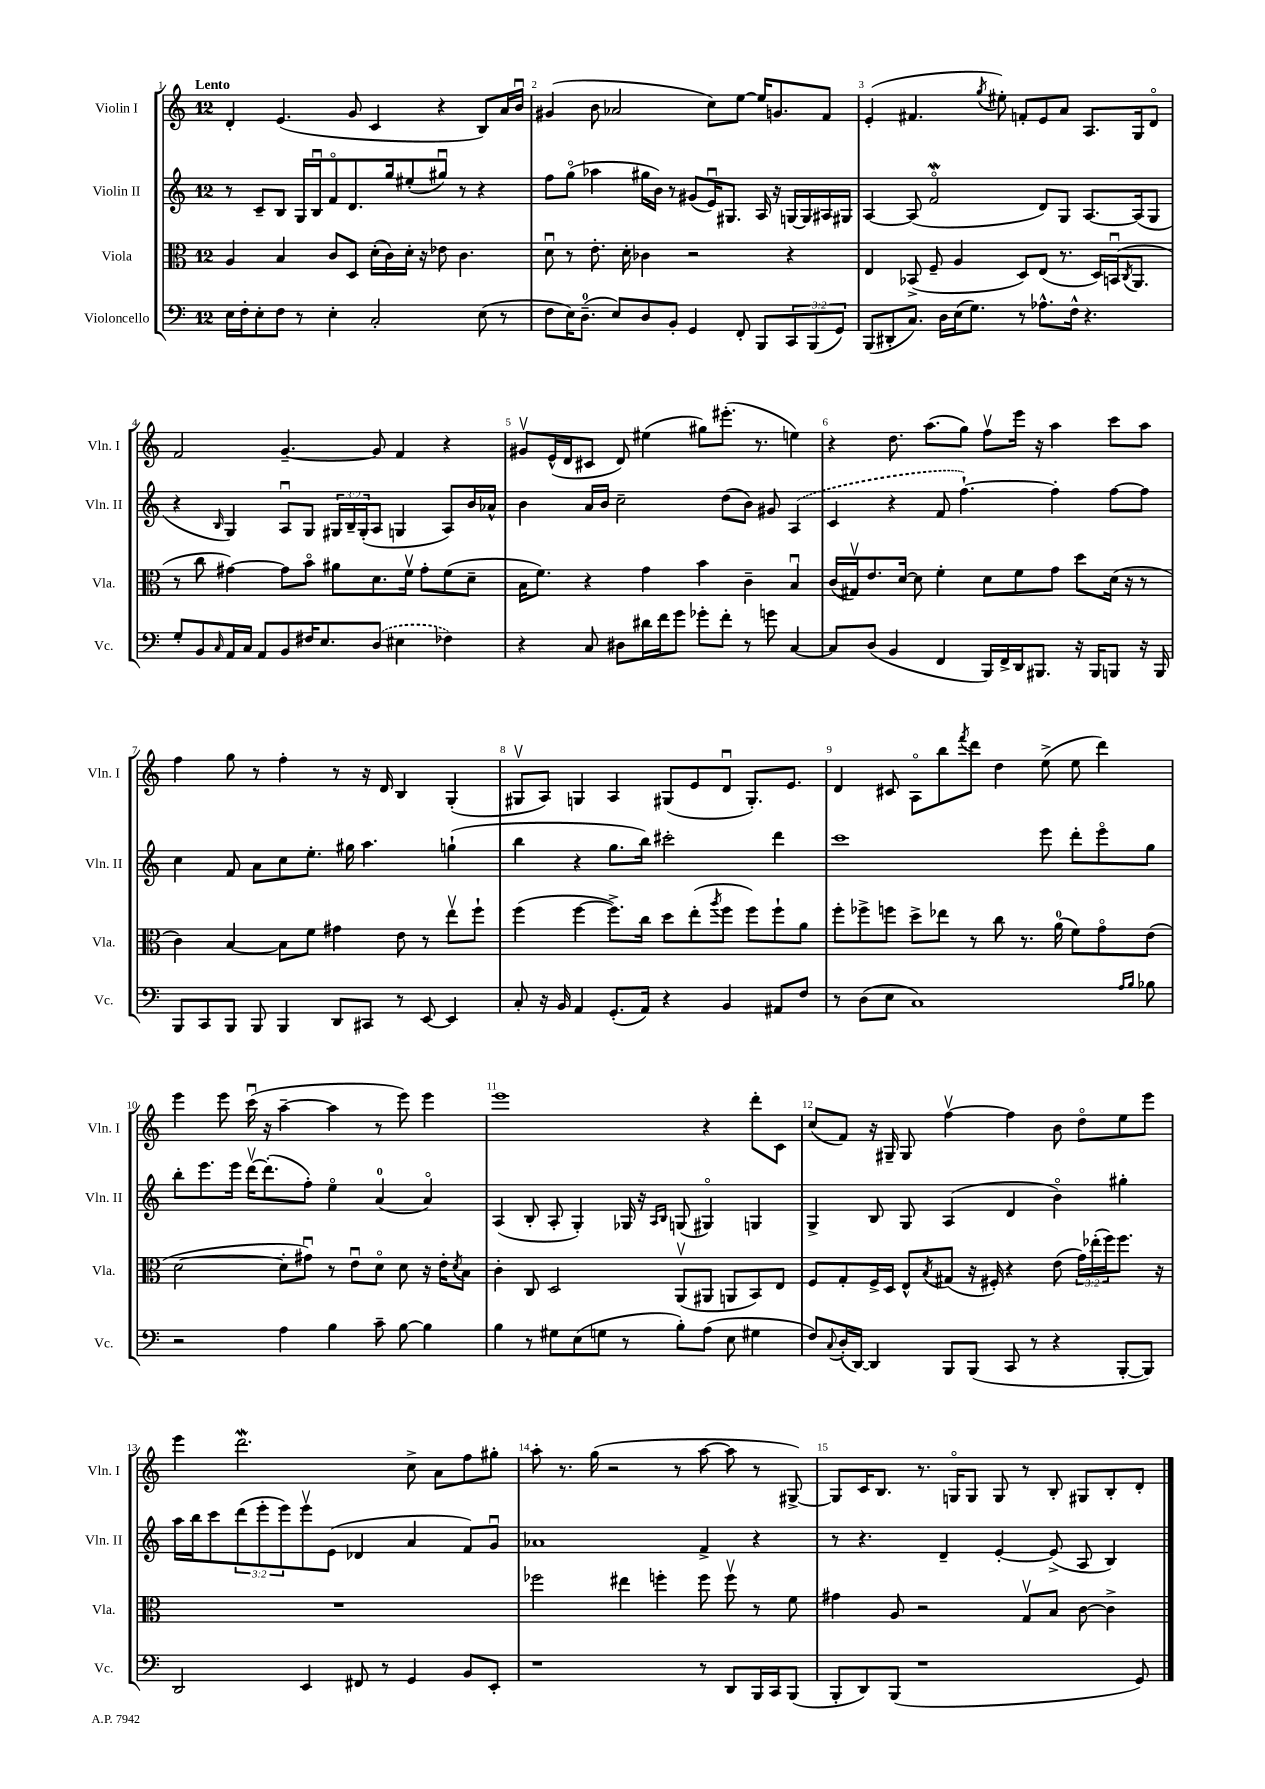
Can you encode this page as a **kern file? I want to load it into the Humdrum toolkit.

**kern	**kern	**kern	**kern
*part4	*part3	*part2	*part1
*staff4	*staff3	*staff2	*staff1
*I"Violoncello	*I"Viola	*I"Violin II	*I"Violin I
*I'Vc.	*I'Vla.	*I'Vln. II	*I'Vln. I
*clefF4	*clefC3	*clefG2	*clefG2
*k[]	*k[]	*k[]	*k[]
*M12/8	*M12/8	*M12/8	*M12/8
=1	=1	=1	=1
!	!	!	!LO:TX:a:B:t=Lento
16E\LL	4A/	8r	4d'/
16F'\J	.	.	.
8E'\	.	8c~/L	.
8F\J	4B/	8B/J	(4.e/
8r	.	16G/LL	.
.	.	16Bu/J	.
4E'\	8c/L	8f/	.
.	8D/J	8.d/	8g/
2C'/	(16d'\LL	.	4c/
.	16c\)	16gg/k	.
.	16d'\JJ	(8ee#X'/	.
.	16r	.	.
.	8e-X\	8gg#Xu/J)	4r
.	4.c\	8r	.
(8E\	.	4r	8B/L)
8r	.	.	16a/L
.	.	.	16bu/JJ
=2	=2	=2	=2
8F\L	8du\	8ff\L	(4g#X/
16E\K)	8r	(8gg\J	.
(8.D~\J	.	.	.
.	8.e'\	4aa-X\	8b\
8E/L)	.	.	2a-X/
.	16d'\	.	.
8D/	4c-X\	16gg#X\LL	.
.	.	16b\JJ)	.
8BB'/J	.	8r	.
4GG/	2r	(8g#X/L	.
.	.	16eu/K)	8cc\L)
.	.	8.G#X/J	.
8FF'/	.	.	[8ee\J
8BBB/L	.	16A/	16ee/KL]
.	.	16r	8.gn/
12CC/	4r	[16Gn/LL	.
.	.	16G/]	.
(12BBB/	.	.	.
.	.	16A#X/	8f/J
12GG/J)	.	.	.
.	.	16G#X/JJ	.
=3	=3	=3	=3
(8BBB/L	4E/	[4A/	(4e'/
8DD#X'/	.	.	.
8.C/J)	(8BB-X^/	(8A/]	4.f#X/
.	8F~/	2fw/	.
16D\LL	.	.	.
(16E\J	4A/	.	.
8.G\J)	.	.	.
.	.	.	8qgg/
.	.	.	8ee#X'\)
8r	8D/L)	.	8fn'/L
8.A-X^^\L	(8E/J	8d/L)	8e/
.	8.r	8G/J	8a/J
16F^^\Jk	.	.	.
4.r	.	[8.A/L	8.A/L
.	16D/LL)	.	.
.	(16BBnu/J	.	.
.	8qC/	.	.
.	8.AA/J	(16A/k]	16G/k
.	.	8G/J	8d/J
!!LO:LB:g=z
=4	=4	=4	=4
8G'/L	8r	4r	2f/
8BB/	8cc\	.	.
16qqC/	.	16qqB/	.
16AA/L	[4g#X\)	4G/)	.
16C/JJ	.	.	.
8AA/L	.	.	.
8BB/	8g#\L]	8Au/L	[4.g~/
16F#X/K	8b\J	8G/J	.
8.E/	.	.	.
.	8a#X\L	24G#X/LL	.
.	.	24B~/	.
.	.	(24G#'/J	.
(8D/J	8.d\	8A/J	8g/]
4E#X\	.	4Gn/	4f/
.	16fv\Jk	.	.
.	8g#'\L	.	.
4F-X\)	(8f\	8A/L)	4r
.	8d~\J	16b/L	.
.	.	16a-X^^/JJ	.
=5	=5	=5	=5
4r	16B\KL	4b\	8g#Xv/L
.	8.f\J)	.	.
.	.	.	(16e^^/L
.	.	.	16d/J
8C/	4r	16a/LL	8c#X/J
.	.	16b/JJ	.
8D#X\L	.	2cc~\	8d/)
16d#X\L	4g\	.	(4ee#X\
16f\J	.	.	.
8g\J	.	.	.
8g-X'\L	4b\	.	8gg#X\L)
8f'\J	.	(8dd\L	(8.eee#X'\J
8r	4c~\	8b\J)	.
.	.	.	8.r
8gn\	.	8g#X/	.
[4C/	4Bu/	(4A/	4een\)
=6	=6	=6	=6
8C/L]	(16c/LL	4c/	4r
.	16G#Xv/J)	.	.
(8D/J	8.e/	.	.
4BB/	.	4r	8.dd\
.	[16d/Jk	.	.
.	8d\]	.	.
.	.	.	(8.aa\L
4FF/	4f'\	8f/	.
.	.	[4.ff`\)	8gg\J)
16BBB/LL)	8d\L	.	8ffv\L
16FF^/	.	.	.
16DD/J	8f\	.	16eee\Jk
8.BBB#X/J	.	.	16r
.	8g\J	4ff'\]	4aa\
16r	8dd\L	.	.
16BBB#/KL	.	.	.
8BBBn/J	(16d\Jk	[8ff\L	8ccc\L
.	16r	.	.
16r	8r	8ff\J]	8aa\J
16BBB/	.	.	.
!!LO:LB:g=z
=7	=7	=7	=7
8BBB/L	4c\)	4cc\	4ff\
8CC/	.	.	.
8BBB/J	[4B/	8f/	8gg\
8BBB/	.	8a\L	8r
4BBB/	8B\L]	8cc\	4ff'\
.	8f\J	8.ee'\J	.
8DD/L	4g#X\	.	8r
.	.	16gg#X\	.
8CC#X/J	.	4.aa\	16r
.	.	.	16d/
8r	8e\	.	4B/
[8EE/	8r	.	.
4EE/]	8eev\L	(4ggn`\	(4G'/
.	8ff`\J	.	.
=8	=8	=8	=8
8C'/	(4ff\	4bb\	8G#Xv/L
16r	.	.	8A/J)
16BB/	.	.	.
4AA/	[4ff\	4r	4Gn/
(8.GG'/L	8.ff^\L])	8.gg\L	4A/
16AA/Jk)	16cc\Jk	16bb\Jk)	.
4r	8dd\L	2ccc#X'\	(8G#X/L
.	(8ee'\	.	8e/
.	8qaa/	.	.
4BB/	8ff\J	.	8du/J
.	8ff\L)	.	8.G#'/L)
8AA#X/L	8ff`\	4ddd\	.
.	.	.	8.e/J
8F/J	8a\J	.	.
=9	=9	=9	=9
8r	8ff'\L	1ccc	4d/
(8D\L	8ff-X^\	.	.
8E\J	8ffn\J	.	8c#X/
1C)	8dd^\L	.	8A\L
.	8ee-X\J	.	8bb\
.	.	.	8qfff/
.	8r	.	8ddd\J
.	8cc\	.	4dd\
.	8.r	.	.
.	.	8eee\	(8ee^\
.	(16a\	.	.
.	8f\L)	8ddd'\L	8ee\
.	8g\	8eee\	4ddd\)
16qqA/LL	.	.	.
16qqB/JJ	.	.	.
8B-X\	(8e\J	8gg\J	.
!!LO:LB:g=z
=10	=10	=10	=10
2r	[2d\	8bb'\L	4eee\
.	.	8.eee\	.
.	.	.	8eee\
.	.	16eee\Jk	.
.	.	[16dddv\KL	(16cccu\
.	.	(8.ddd'\]	16r
4A\	8d'\L]	.	[4aa~\
.	8g#Xu\J)	8ff'\J)	.
4B\	8r	4ee\	4aa\]
.	8eu\L	.	.
8c~\	8d\J	(4a/	8r
[8B\	8d\	.	8eee\)
4B\]	16r	4a/)	4eee\
.	16e'\KL	.	.
.	8qd/	.	.
.	8B\J	.	.
=11	=11	=11	=11
4B\	4c'\	(4A/	1eee
8r	8C/	8B'/	.
8G#X\L	2D/	8A'/	.
(8E\	.	4G'/)	.
8Gn\J	.	.	.
8r	.	16G-X/	.
.	.	16r	.
.	.	16qqA/LL	.
.	.	16qqB/JJ	.
8B'\L)	(8AAv/L	(8Gn/	.
(8A\J	8AA#X/J	4G#X/)	4r
8E\	8AAn/L	.	.
4G#X\	8BB/)	4Gn/	8ddd'\L
.	8E/J	.	8c\J
=12	=12	=12	=12
8F/L)	8F/L	4G^/	(8cc/L
8qqC/	.	.	.
(16D'/L	8G'/	.	8f/J)
[16DD/JJ)	.	.	.
4DD/]	16F^/L	8B/	16r
.	16D/JJ	.	16G#X~/
.	8E^^/L	8G/	8G#/
.	8qB/	.	.
8BBB/L	(8G#X/J	(4A/	[4ffv\
(8BBB/J	16r	.	.
.	16F#X'/)	.	.
8CC/	4r	4d/	4ff\]
8r	.	.	.
4r	(8e\	4b\)	8b\
.	24g\LL)	.	8dd\L
.	(24ee-X'\	.	.
.	24ff\J)	.	.
[8BBB'/L	8.ff\J	4gg#X'\	8ee\
8BBB/J])	.	.	8eee\J
.	16r	.	.
!!LO:LB:g=z
=13	=13	=13	=13
2DD/	1.r	16aa\LL	4eee\
.	.	16bb\J	.
.	.	8ccc\	.
.	.	(12ddd\	2.dddW\
.	.	12eee'\	.
.	.	12eee\)	.
4EE/	.	8eeev\	.
.	.	(8e\J	.
8FF#X/	.	4d-X/	.
8r	.	.	.
4GG/	.	4a/	8cc^\
.	.	.	8a\L
8BB/L	.	8f/L)	8ff\
8EE'/J	.	8gu/J	8gg#X'\J
=14	=14	=14	=14
1r	2ff-X\	1a-X	8aa'\
.	.	.	8.r
.	.	.	(16gg\
.	.	.	2r
.	4ee#X\	.	.
.	4ffn'\	.	.
.	.	.	8r
8r	8ff\	4f^/	[8aa\
8DD/L	8ffv\	.	8aa\]
16BBB/L	8r	4r	8r
16CC/J	.	.	.
(8BBB/J	8f\	.	[8G#X^/)
=15	=15	=15	=15
8BBB'/L	4g#X\	8r	8G#/L]
8DD/)	.	4.r	16c/K
.	.	.	8.B/J
(8BBB/J	8A/	.	.
1r	2r	.	8.r
.	.	4d~/	.
.	.	.	16Gn/KL
.	.	.	8G/J
.	.	[4e'/	8G/
.	8Gv/L	.	8r
.	8B/J	(8e^/]	8B'/
.	[8c\	8A/	8G#X/L
.	4c^\]	4B/)	8B'/
8GG/)	.	.	8d'/J
==	==	==	==
*-	*-	*-	*-
